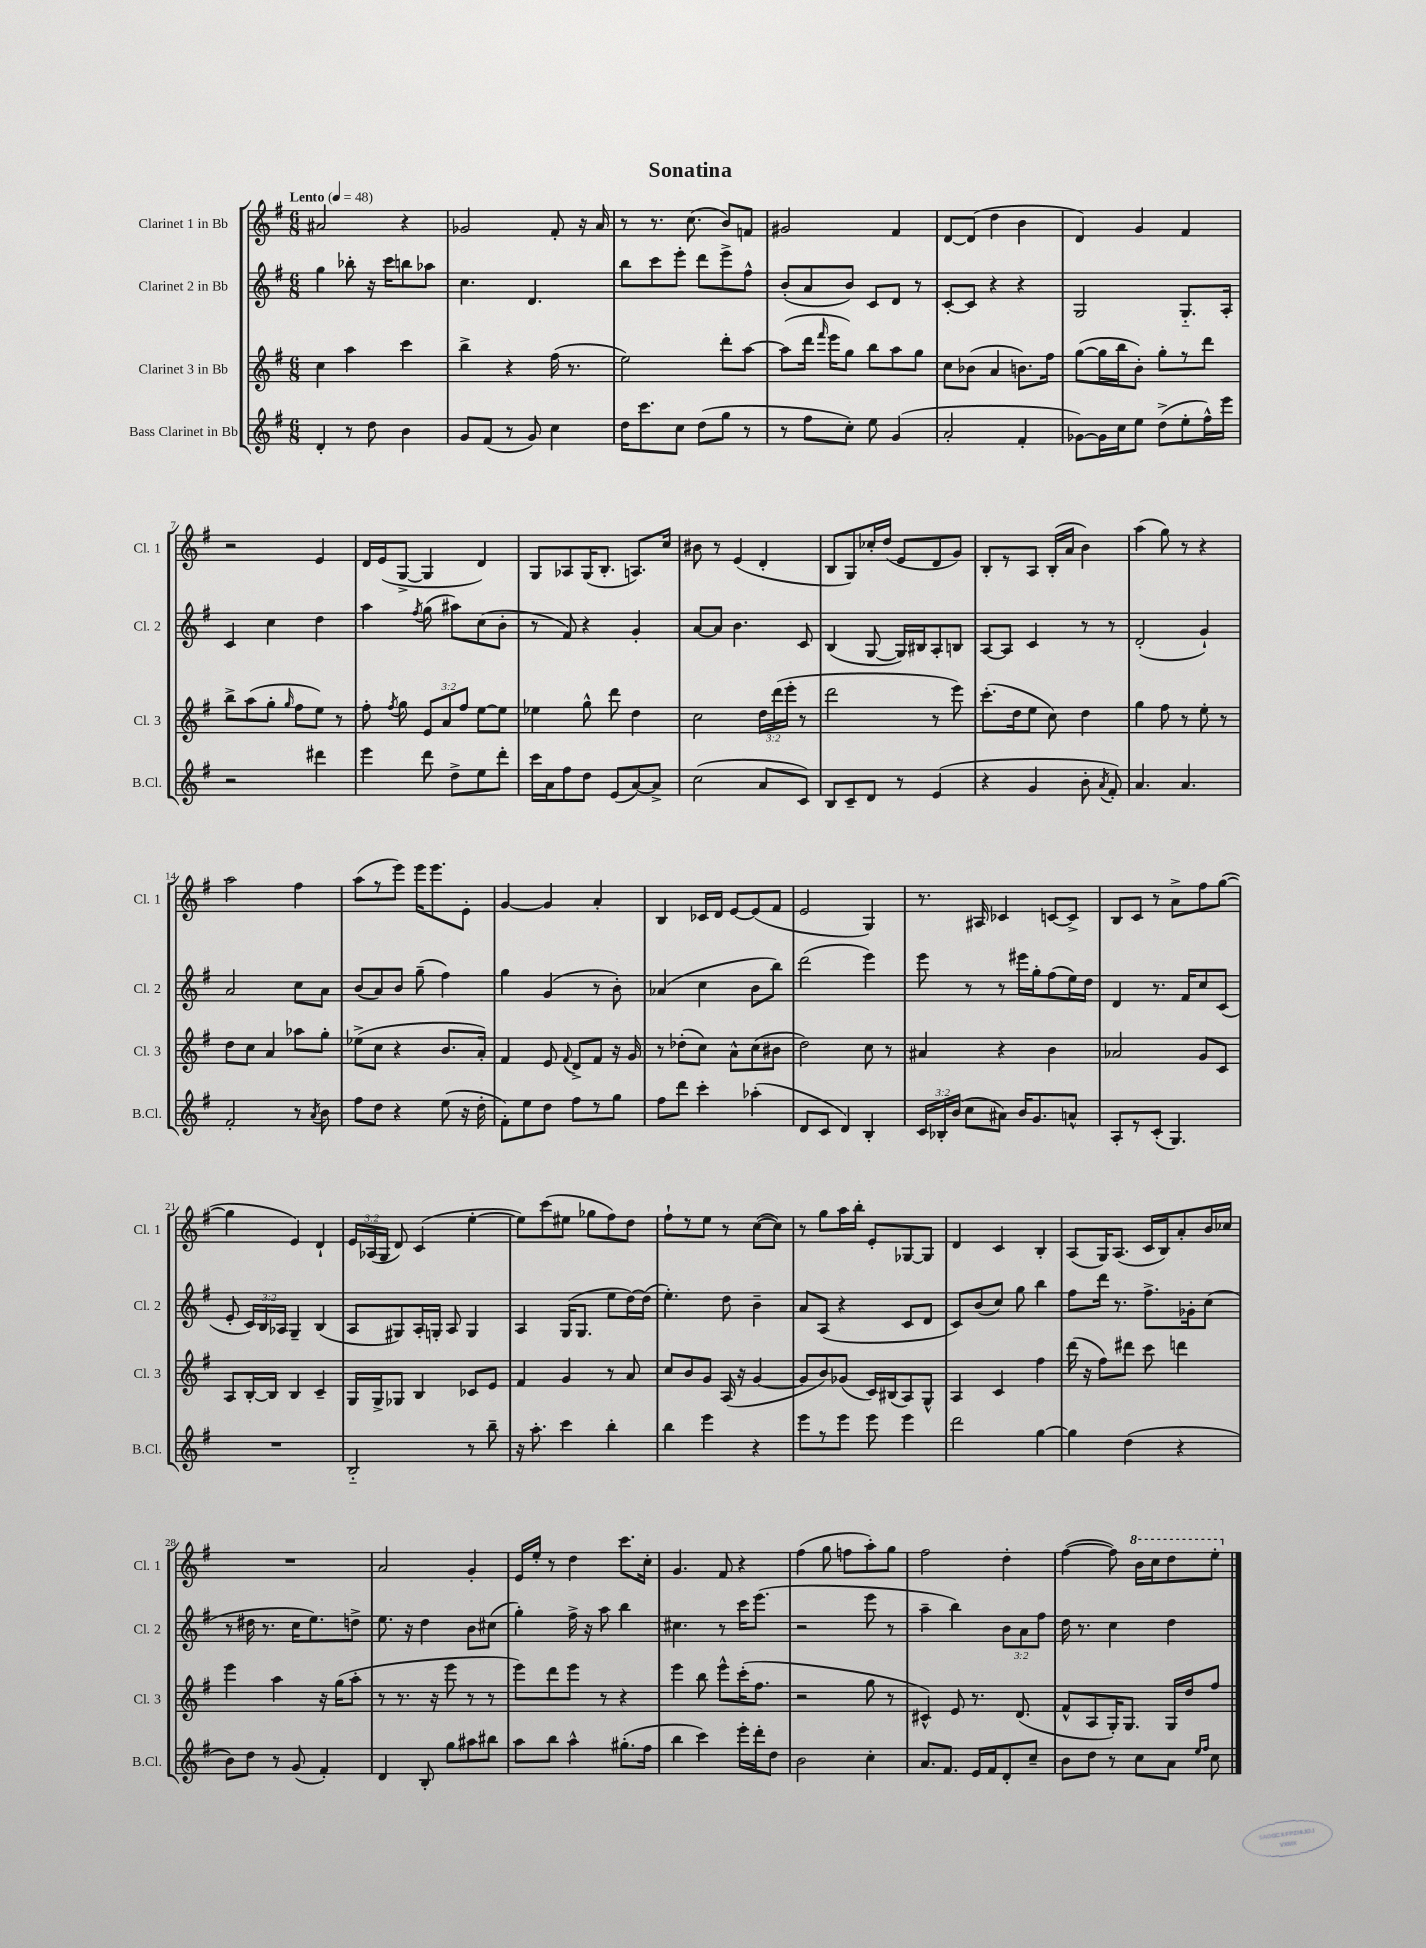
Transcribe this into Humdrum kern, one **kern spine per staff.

**kern	**kern	**kern	**kern
*staff4	*staff3	*staff2	*staff1
*clefG2	*clefG2	*clefG2	*clefG2
*k[f#]	*k[f#]	*k[f#]	*k[f#]
*M6/8	*M6/8	*M6/8	*M6/8
*MM48	*MM48	*MM48	*MM48
4d'	4cc	4gg	2a#
8r	4aa	8bb-'	.
8dd	.	16r	.
.	.	16ccc	.
4b	4ccc	8bb	4r
.	.	8aa-	.
=	=	=	=
8g	4bb^	4.cc	2g-
(8f#	.	.	.
8r	4r	.	.
8g)	.	4.d	.
4cc	(16ff#	.	8f#'
.	8.r	.	.
.	.	.	16r
.	.	.	16a
=	=	=	=
16dd	2ee)	8bb	8r
8.ccc	.	.	.
.	.	8ccc	8.r
8cc	.	8eee'	.
.	.	.	(8.cc
(8dd	.	8ddd	.
8gg	8ddd'	8eee^	8b)
8r	[8aa	8ff#^^	8f
=	=	=	=
8r	(8aa]	(8b'	2g#
8ff#	16ddd	8a	.
.	16qqfff#	.	.
.	16eee	.	.
8cc')	8gg)	8b)	.
8ee	8bb	8c	.
(4g	8aa	8d	4f#
.	8gg	8r	.
=	=	=	=
2a'	8cc	[8c'	[8d
.	(8b-	8c]	(8d]
.	4a	4r	4dd
4f#'	8.b)	4r	4b
.	16ff#	.	.
=	=	=	=
[8g-)	([8gg	2G	4d)
16g-]	16gg]	.	.
16cc	16bb	.	.
8ee	8b')	.	4g
(8dd^	8gg'	.	.
8ee'	8r	8.G'~	4f#
16ff#^^)	8ddd	.	.
16eee	.	16A'	.
=	=	=	=
2r	8bb^	4c	2r
.	(8aa	.	.
.	8gg'	4cc	.
.	16qqgg	.	.
.	8ff#	.	.
4ddd#	8ee)	4dd	4e
.	8r	.	.
=	=	=	=
4eee	8ff#'	4aa	16d
.	.	.	(16e
.	8qff#	.	.
.	8gg	.	[8G^
.	.	8qff#	.
8ddd	12e	(8gg	4G]
.	12a	.	.
8dd^	.	8aa#)	.
.	12ff#	.	.
8ee	[8ee	(8cc	4d)
8ddd'	8ee]	8b'	.
=	=	=	=
16ccc	4ee-	8r	8G
16a	.	.	.
8ff#	.	8f#)	8A-
8dd	8gg^^	4r	(16G
.	.	.	8.B'
(8e	8ddd	.	.
[8a)	4dd	4g'	8.A)
8a^]	.	.	.
.	.	.	16cc
=	=	=	=
(2cc	2cc	[8a	8b#
.	.	8a]	8r
.	.	4.b	(4e
8a	24dd	.	4d'
.	(24ddd	.	.
.	24eee'	.	.
8c)	8r	8c	.
=	=	=	=
8B	2ddd	(4B	8B
8c~	.	.	8G)
8d	.	[8G	16cc-'
.	.	.	(16dd
8r	.	16G])	8e
.	.	16B#	.
(4e	8r	8A'	8d
.	8eee)	8B	8g)
=	=	=	=
4r	(8.ccc'	[8A	8B'
.	.	8A]	8r
.	16dd	.	.
4g	8ee	4c	8A
.	8cc)	.	(16B'
.	.	.	16a
8b'	4dd	8r	4b)
8qa	.	.	.
8f#')	.	8r	.
=	=	=	=
4.a	4gg	(2d'	(4aa
.	8ff#	.	8gg)
4.a	8r	.	8r
.	8ee'	4g`)	4r
.	8r	.	.
=	=	=	=
2f#'	8dd	2a	2aa
.	8cc	.	.
.	4a	.	.
8r	8aa-	8cc	4ff#
8qa	.	.	.
8b	8gg'	8a	.
=	=	=	=
8ff#	(8ee-^	(8b	(8aa
8dd	8cc	8a)	8r
4r	4r	8b	8eee)
.	.	(8gg~	16eee
.	.	.	8.eee
(8ee	8.b	4ff#)	.
16r	.	.	8e'
16dd'	16a')	.	.
=	=	=	=
8f#')	4f#	4gg	[4g
8ee	.	.	.
8dd	8e	(4g	4g]
.	8qqf#	.	.
8ff#	8d^	.	.
8r	8f#	8r	4a'
8gg	16r	8b')	.
.	16g	.	.
=	=	=	=
8ff#	8r	(4a-	4B
8ddd	(8dd-'	.	.
4ccc'	8cc)	4cc	16c-
.	.	.	16d
.	8a^^	.	[8e
(4aa-'	(8cc	8b	(8e]
.	8b#	8bb)	8f#
=	=	=	=
8d	2dd)	(2ddd	2e
8c	.	.	.
4d)	.	.	.
4B'	8cc	4eee)	4G)
.	8r	.	.
=	=	=	=
24c	4a#	8eee	8.r
24B-'	.	.	.
(24b	.	.	.
8cc	.	8r	.
.	.	.	16A#
8a#)	4r	8r	4c-
16b	.	16eee#	.
8.g	.	16gg'	.
.	4b	(8ff#	[8c
8a^^	.	16ee)	8c^]
.	.	16dd	.
=	=	=	=
8A'	2a-	4d	8B
8r	.	.	8c
(8c'	.	8.r	8r
4.G)	.	.	8a^
.	.	16f#	.
.	8g	8cc	8ff#
.	8c	(8c	([8gg
=	=	=	=
2.r	8A	8e'	4gg]
.	[16B'	24c)	.
.	.	24B	.
.	16B]	.	.
.	.	24A-	.
.	4B	4G~	4e)
.	4c~	(4B	4d`
=	=	=	=
2B'~	16G	8A	24e
.	.	.	(24A-
.	16G^	.	.
.	.	.	24G
.	8G-	8G#)	8d)
.	4B	16A'	(4c
.	.	16G'	.
.	.	8A	.
8r	8c-	4G	[4ee'
8bb~	8e	.	.
=	=	=	=
16r	4f#	4A	8ee])
8.aa'	.	.	.
.	.	.	(8ccc
4ccc	4g	(16G	8ee#
.	.	8.G	.
.	.	.	8gg-
4bb'	8r	8ee	8ff#)
.	8a	[16dd)	8dd
.	.	(16dd]	.
=	=	=	=
4bb	8cc	4.ee')	8ff#`
.	8b	.	8r
4eee	8g	.	8ee
.	(16A	8dd	8r
.	16r	.	.
4r	[4g	4b~	([8cc
.	.	.	8cc])
=	=	=	=
8eee	8g]	8a	8r
8r	8b)	(8A	8gg
8eee	(8g-	4r	16aa
.	.	.	16bb'
8eee	16c)	.	8e'
.	(16B#	.	.
4eee	8A)	8c	[8G-
.	8G^^	8d	8G-]
=	=	=	=
2ddd	4A	8c)	4d
.	.	(8b	.
.	4c	8cc)	4c
.	.	8gg	.
[4gg	4ff#	4bb	4B'
=	=	=	=
4gg]	(16ddd	8ff#	(8A
.	16r	.	.
.	8ff#)	16ddd	16G)
.	.	8.r	(8.A
(4dd	8ddd#	.	.
.	8ccc	8.ff#^	16c
.	.	.	16B)
4r	4ddd	.	8a'
.	.	16g-'	.
.	.	(8cc	16b
.	.	.	16cc-
=	=	=	=
8b)	4eee	8r	2.r
8dd	.	16dd#	.
.	.	8.r	.
8r	4aa	.	.
(8g	.	16cc	.
.	.	8.ee)	.
4f#')	16r	.	.
.	(16gg	.	.
.	8aa'	8dd^	.
=	=	=	=
4d	8r	8.ee	2a
.	8.r	.	.
.	.	16r	.
8B'	.	4dd	.
.	16r	.	.
8gg	8eee	.	.
8aa#	8r	8b	4g'
8bb#	8r	(8cc#	.
=	=	=	=
8aa	8eee)	4gg')	16e
.	.	.	16ee'
8bb	8ddd	.	8r
4aa^^	8eee	16ff#^	4dd
.	.	16r	.
.	8r	8aa	.
(8.gg#'	4r	4bb	8.ccc
16ff#	.	.	16cc'
=	=	=	=
4bb	4eee	4.cc#	4.g
4ccc)	8bb	.	.
.	8eee^^	8r	8f#
16eee'	(16ccc'	16ccc	4r
16ddd'	8.ff#	(8.eee	.
8dd	.	.	.
=	=	=	=
2b	2r	2r	(4ff#
.	.	.	8gg
.	.	.	8ff
4cc'	8gg	8eee	8aa')
.	8r	8r	8gg
=	=	=	=
8.a	4c#^^)	4aa~	2ff#
8.f#	.	.	.
.	8e	4bb)	.
16e	8.r	.	.
16f#	.	.	.
8d'	.	12b	4dd'
.	(8.d	.	.
.	.	12a	.
8cc~	.	.	.
.	.	12ff#	.
=	=	=	=
8b	8f#^^	16dd	([4ff#
.	.	8.r	.
8dd	8A	.	.
8r	16G')	4cc	8ff#])
.	8.G	.	.
8cc	.	.	16bb
.	.	.	16ccc
8a	16G	4dd	8ddd
.	16dd	.	.
16qqee	.	.	.
16qqff#	.	.	.
8cc	8ff#	.	8eee'
==	==	==	==
*-	*-	*-	*-
